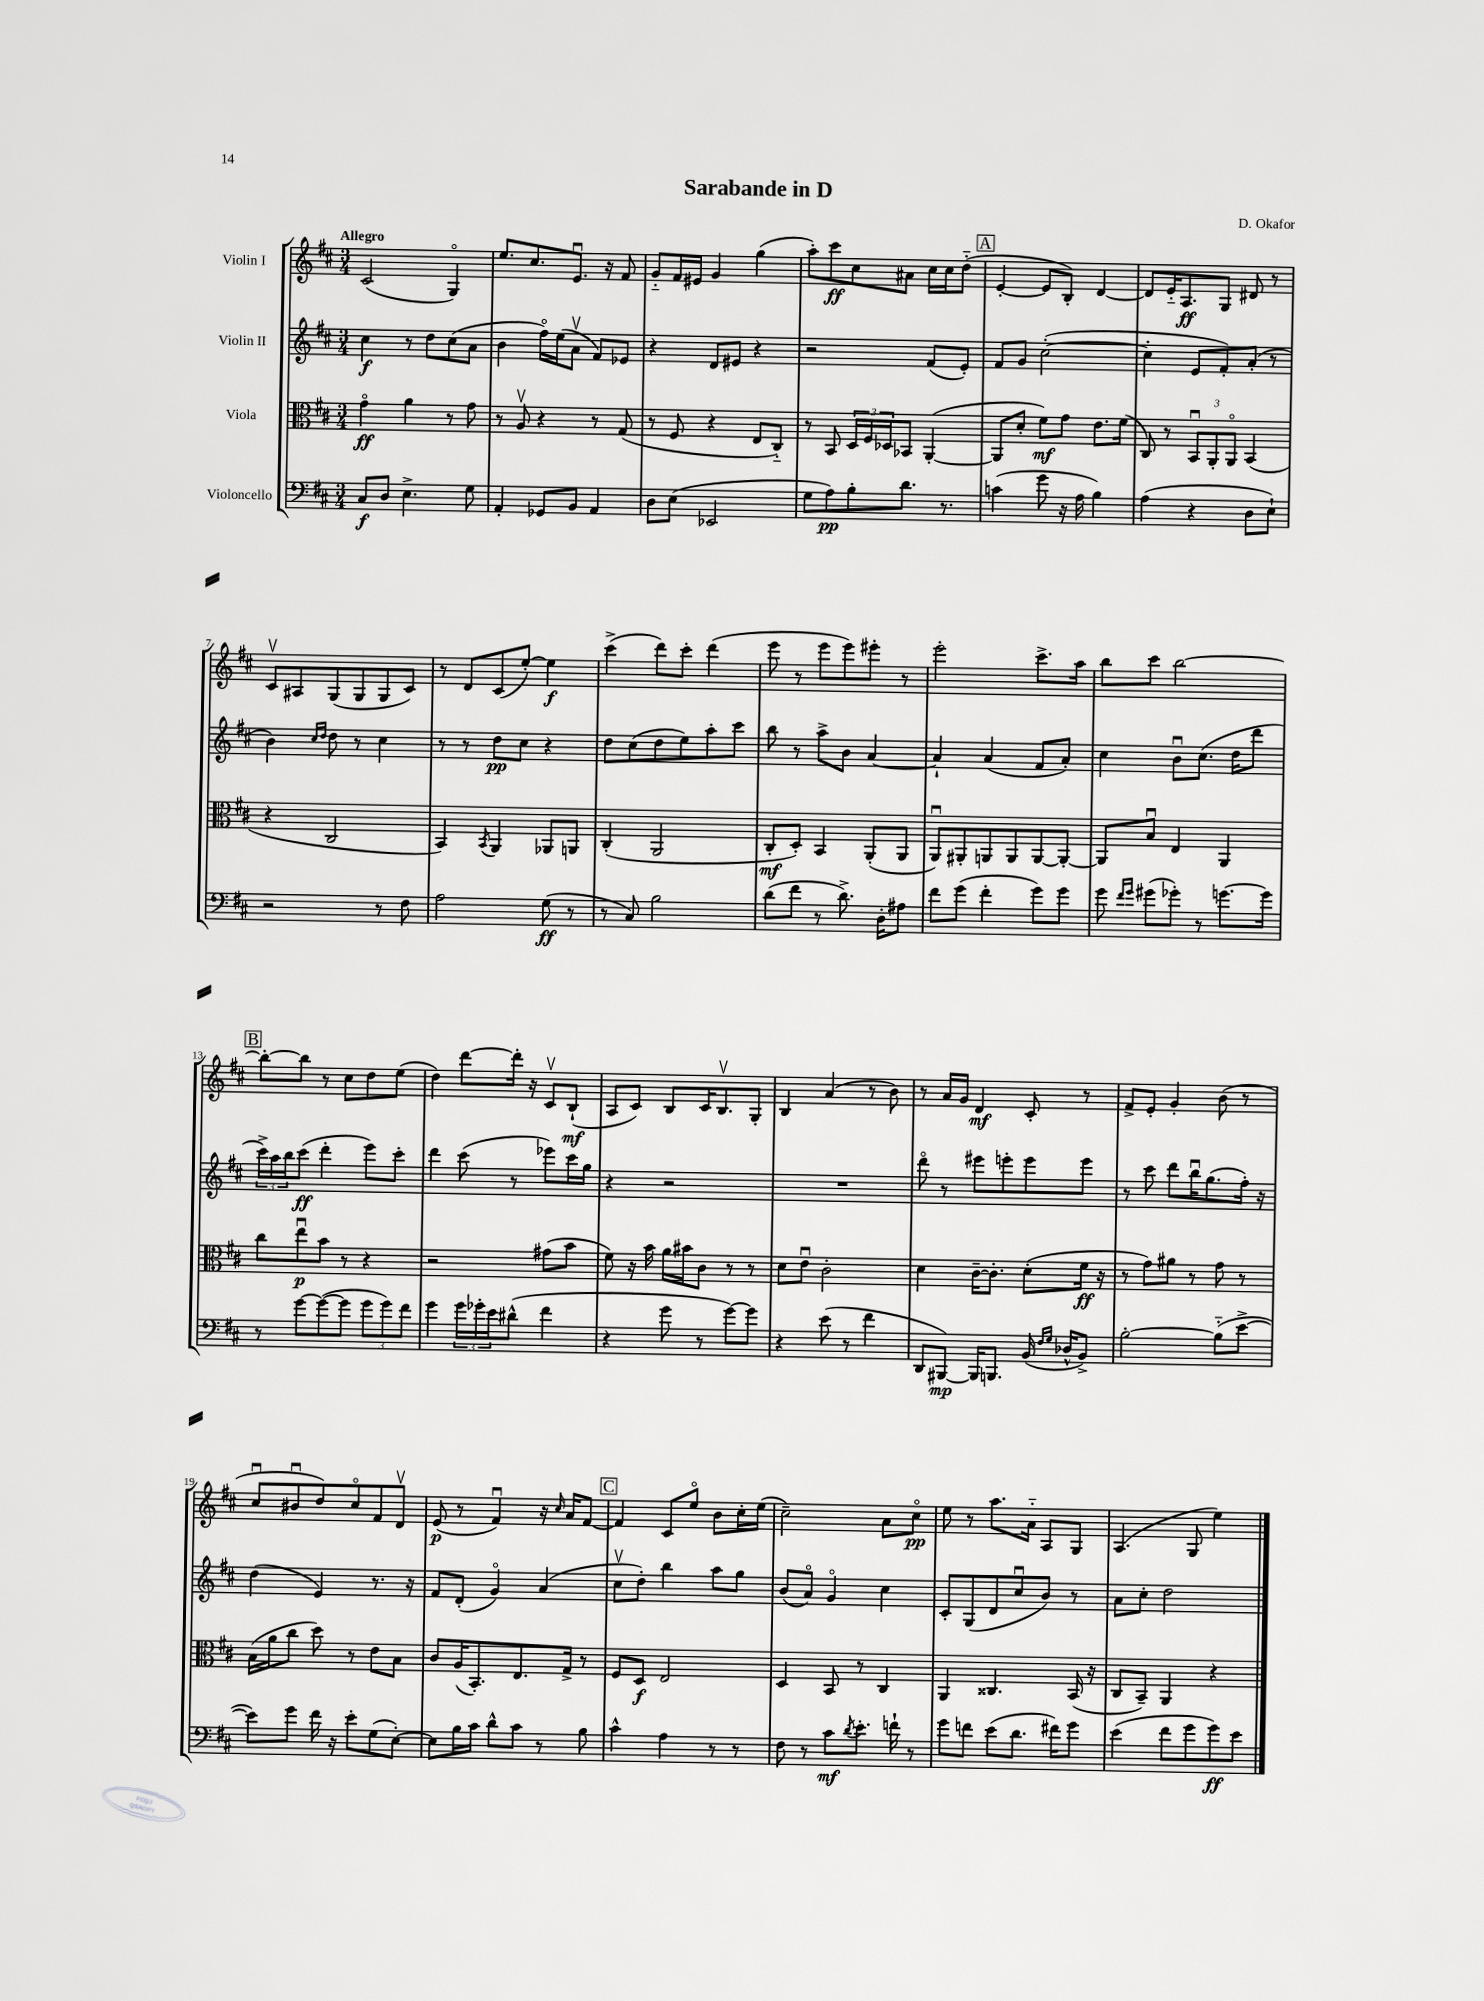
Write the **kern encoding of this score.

**kern	**dynam	**kern	**dynam	**kern	**dynam	**kern	**dynam
*part4	*part4	*part3	*part3	*part2	*part2	*part1	*part1
*staff4	*staff4	*staff3	*staff3	*staff2	*staff2	*staff1	*staff1
*I"Violoncello	*	*I"Viola	*	*I"Violin II	*	*I"Violin I	*
*clefF4	*	*clefC3	*	*clefG2	*	*clefG2	*
*k[f#c#]	*	*k[f#c#]	*	*k[f#c#]	*	*k[f#c#]	*
*M3/4	*	*M3/4	*	*M3/4	*	*M3/4	*
=1	=1	=1	=1	=1	=1	=1	=1
!	!	!	!	!	!	!LO:TX:a:B:t=Allegro	!
8C#/L	f	4g\	ff	4cc#\	f	(2c#/	.
8D/J	.	.	.	.	.	.	.
4.E^\	.	4a\	.	8r	.	.	.
.	.	.	.	8dd\L	.	.	.
.	.	8r	.	(8cc#\	.	4G/)	.
8G\	.	8g\	.	8a\J	.	.	.
=2	=2	=2	=2	=2	=2	=2	=2
4AA'/	.	8r	.	4b\	.	8.ee/L	.
.	.	8Av/	.	.	.	.	.
.	.	.	.	.	.	8.cc#/	.
8GG-X/L	.	4r	.	16ff#\LL)	.	.	.
.	.	.	.	(16ee\J	.	.	.
8BB/J	.	.	.	8av\J	.	8.eu/J	.
4AA/	.	8r	.	8f#/L)	.	.	.
.	.	.	.	.	.	16r	.
.	.	(8G/	.	8e-X/J	.	8f#/	.
=3	=3	=3	=3	=3	=3	=3	=3
8D\L	.	8r	.	4r	.	8g/L	.
(8E\J	.	8F#/	.	.	.	16f#/L	.
.	.	.	.	.	.	16e#X/JJ	.
2EE-X/	.	4r	.	8d/L	.	4g/	.
.	.	.	.	8e#X/J	.	.	.
.	.	8E/L	.	4r	.	(4gg\	.
.	.	8C#/J)	.	.	.	.	.
=4	=4	=4	=4	=4	=4	=4	=4
8G\L	.	8r	.	2r	.	8aa'\L)	.
8A\)	pp	8BB/	.	.	.	8ccc#\	ff
8B'\	.	24D/LL	.	.	.	8cc#\	.
.	.	24F#/	.	.	.	.	.
.	.	24D-X/J	.	.	.	.	.
8.d\J	.	8BB-X/J	.	.	.	8a#X\J	.
.	.	([4AA'/	.	(8f#/L	.	16cc#\LL	.
8.r	.	.	.	.	.	16cc#\J	.
.	.	.	.	8e'/J)	.	(8dd\J	.
!!LO:REH:place=s1:t=A
=5	=5	=5	=5	=5	=5	=5	=5
(4cn\	.	8AA/L]	.	8f#/L	.	[4e'/	.
.	.	8d'/J	.	8g/J	.	.	.
8g\	.	8f#\L)	mf	([2cc#'\	.	8e/L]	.
16r	.	8g\J	.	.	.	8B'/J)	.
16A\	.	.	.	.	.	.	.
4B\)	.	8.e\L	.	.	.	[4d/	.
.	.	(16f#\Jk	.	.	.	.	.
=6	=6	=6	=6	=6	=6	=6	=6
(4A\	.	8C#/)	.	4cc#'\]	.	8d/L]	.
.	.	8r	.	.	.	16e/K	.
.	.	.	.	.	.	8.A/	ff
4r	.	12BBu/L	.	8e/L	.	.	.
.	.	12AA'/	.	.	.	.	.
.	.	.	.	8f#'/)	.	8G/J	.
.	.	12AA/J	.	.	.	.	.
8D\L	.	(4BB/	.	(8a'/J	.	8d#X/	.
8E`\J)	.	.	.	8r	.	8r	.
!!LO:LB:g=z
=7	=7	=7	=7	=7	=7	=7	=7
2r	.	4r	.	4b\)	.	8c#v/L	.
.	.	.	.	.	.	8A#X/	.
.	.	.	.	16qqcc#/LL	.	.	.
.	.	.	.	16qqdd/JJ	.	.	.
.	.	2C#/	.	8dd\	.	(8G/	.
.	.	.	.	8r	.	8G/	.
8r	.	.	.	4cc#\	.	8G/	.
8F#\	.	.	.	.	.	8c#/J)	.
=8	=8	=8	=8	=8	=8	=8	=8
2A\	.	4BB/)	.	8r	.	8r	.
.	.	.	.	8r	.	8d/L	.
.	.	8qBB/	.	.	.	.	.
.	.	4AA/	.	8dd\L	pp	(8c#/	.
.	.	.	.	8cc#\J	.	[8ee'/J)	.
(8G\	ff	8AA-X/L	.	4r	.	4ee\]	f
8r	.	8AAn/J	.	.	.	.	.
=9	=9	=9	=9	=9	=9	=9	=9
8r	.	(4C#'/	.	8dd\L	.	(4ccc#^\	.
8C#/)	.	.	.	(8cc#\	.	.	.
2B\	.	2AA/	.	8dd\	.	8ddd\L)	.
.	.	.	.	8ee\)	.	8ccc#'\J	.
.	.	.	.	8aa'\	.	(4ddd\	.
.	.	.	.	8ccc#\J	.	.	.
=10	=10	=10	=10	=10	=10	=10	=10
(8d\L	.	8C#'/L	mf	8bb\	.	8eee\	.
8f#\J	.	8D'/J)	.	8r	.	8r	.
8r	.	4BB/	.	8aa^\L	.	8eee\L	.
8.d^\)	.	.	.	8b\J	.	8eee\)	.
.	.	(8AA'/L	.	[4a/	.	8eee#X'\J	.
16D'\KL	.	.	.	.	.	.	.
8A#X\J	.	8AA/J	.	.	.	8r	.
=11	=11	=11	=11	=11	=11	=11	=11
8f#\L	.	8AAu/L)	.	4a`/]	.	2eee'\	.
(8g\J	.	8AA#X'/	.	.	.	.	.
4f#'\	.	8AAn/	.	(4a/	.	.	.
.	.	8AA/	.	.	.	.	.
8g\L)	.	[8AA/	.	8f#/L	.	8.ccc#^\L	.
8g\J	.	8AA'/J_	.	8a'/J)	.	.	.
.	.	.	.	.	.	16aa\Jk	.
=12	=12	=12	=12	=12	=12	=12	=12
8g\	.	8AA/L]	.	4cc#\	.	8bb\L	.
16qqf#/LL	.	.	.	.	.	.	.
16qqg/JJ	.	.	.	.	.	.	.
(8g#X\L	.	8Bu/J	.	.	.	8ccc#\J	.
8g-X'\J)	.	4E/	.	8bu\L	.	[2bb\	.
8r	.	.	.	(8.cc#\J	.	.	.
[8.gn\L	.	4AA/	.	.	.	.	.
.	.	.	.	16dd\KL	.	.	.
.	.	.	.	8ddd\J	.	.	.
16g\Jk]	.	.	.	.	.	.	.
!!LO:LB:g=z
!!LO:REH:place=s1:t=B
=13	=13	=13	=13	=13	=13	=13	=13
8r	.	8cc#\L	.	24ccc#^\LL)	.	8bb'\L_	.
.	.	.	.	24aa\	.	.	.
.	.	.	.	24bb\J	.	.	.
[8g\L	.	8eeu\	p	(8ccc#\J	ff	8bb\J]	.
(8g\_	.	8b\J	.	4ddd'\	.	8r	.
8g\J]	.	8r	.	.	.	8cc#\L	.
12g\L	.	4r	.	8eee\L)	.	8dd\	.
12g\)	.	.	.	.	.	.	.
.	.	.	.	8ccc#'\J	.	(8ee\J	.
12f#\J	.	.	.	.	.	.	.
=14	=14	=14	=14	=14	=14	=14	=14
4g\	.	2r	.	4ddd\	.	4dd\)	.
24g\LL	.	.	.	(8ccc#\	.	[8ddd\L	.
24g-X'\	.	.	.	.	.	.	.
24e\J	.	.	.	.	.	.	.
(8d#X^^\J	.	.	.	8r	.	16ddd'\Jk]	.
.	.	.	.	.	.	16r	.
4f#\	.	(8g#X\L	.	8eee-X\L)	.	8c#v/L	.
.	.	8b\J	.	16ccc#\L	.	(8B`/J	mf
.	.	.	.	16gg\JJ	.	.	.
=15	=15	=15	=15	=15	=15	=15	=15
4r	.	8f#\)	.	4r	.	8A/L	.
.	.	16r	.	.	.	8c#/J)	.
.	.	16b\	.	.	.	.	.
8g\	.	16a\LL	.	2r	.	8B/L	.
.	.	16b#X\J	.	.	.	.	.
8r	.	8c#\J	.	.	.	16c#/K	.
.	.	.	.	.	.	8.Bv/	.
[8g\L)	.	8r	.	.	.	.	.
8g\J]	.	8r	.	.	.	8G'/J	.
=16	=16	=16	=16	=16	=16	=16	=16
4r	.	8d\L	.	2.r	.	4B/	.
.	.	8eu\J	.	.	.	.	.
(8e\	.	2c#'\	.	.	.	(4a/	.
8r	.	.	.	.	.	.	.
4f#\	.	.	.	.	.	8r	.
.	.	.	.	.	.	8b\)	.
=17	=17	=17	=17	=17	=17	=17	=17
8DD/L	.	4d\	.	8ddd\	.	8r	.
[8BBB#X/J)	mp	.	.	8r	.	16a/LL	.
.	.	.	.	.	.	16g/JJ	.
16BBB#/KL]	.	[16c#~\KL	.	8eee#X\L	.	4d/	mf
8.BBBn/J	.	8.c#'\J]	.	.	.	.	.
.	.	.	.	8eeen'\	.	.	.
(16BB/	.	(8d'\L	.	8eee\	.	8c#'/	.
16qqF#/LL	.	.	.	.	.	.	.
16qqG/JJ	.	.	.	.	.	.	.
16D-X^^/KL	.	.	.	.	.	.	.
8BB^/J)	.	16f#\Jk	ff	8eee\J	.	8r	.
.	.	16r	.	.	.	.	.
=18	=18	=18	=18	=18	=18	=18	=18
[2B'\	.	8r	.	8r	.	8f#^/L	.
.	.	8g\L)	.	8ccc#\	.	8e'/J	.
.	.	8a#X\J	.	8ddd\L	.	4g'/	.
.	.	8r	.	16bbu\K	.	.	.
.	.	.	.	(8.gg\	.	.	.
(8B\L]	.	8g\	.	.	.	(8b\	.
[8e^\J	.	8r	.	16ff#'\Jk)	.	8r	.
.	.	.	.	16r	.	.	.
!!LO:LB:g=z
=19	=19	=19	=19	=19	=19	=19	=19
8e\L])	.	(16B\LL	.	(4dd\	.	8cc#u/L	.
.	.	16a\J	.	.	.	.	.
8g\J	.	8cc#\J	.	.	.	8b#Xu/	.
16f#\	.	8dd\)	.	4e/)	.	8dd/)	.
16r	.	.	.	.	.	.	.
8e'\L	.	8r	.	.	.	8cc#/	.
(8G\	.	8e\L	.	8.r	.	8f#/	.
[8E'\J)	.	8B\J	.	.	.	8dv/J	.
.	.	.	.	16r	.	.	.
=20	=20	=20	=20	=20	=20	=20	=20
8E\L]	.	8c#/L	.	8f#/L	.	(8e/	p
16B\L	.	(16A/K	.	(8d'/J	.	8r	.
16c#\JJ	.	8.BB'/)	.	.	.	.	.
8d^^\L	.	.	.	4g/)	.	4f#u/)	.
8c#\J	.	8.E/	.	.	.	.	.
8r	.	.	.	(4a/	.	16r	.
.	.	.	.	.	.	16qqcc#/	.
.	.	16G^/Jk	.	.	.	16a/KL	.
8B\	.	8r	.	.	.	[8f#/J	.
!!LO:REH:place=s1:t=C
=21	=21	=21	=21	=21	=21	=21	=21
4c#^^\	.	8F#/L	.	8cc#v\L	.	4f#/]	.
.	.	8D/J	f	8dd'\J)	.	.	.
4A\	.	2E/	.	4bb\	.	8c#/L	.
.	.	.	.	.	.	8ee/J	.
8r	.	.	.	8aa\L	.	8b\L	.
8r	.	.	.	8gg\J	.	16cc#'\L	.
.	.	.	.	.	.	(16ee\JJ	.
=22	=22	=22	=22	=22	=22	=22	=22
8F#\	.	4D/	.	(8b/L	.	2cc#~\)	.
8r	.	.	.	8a/J)	.	.	.
8c#\L	mf	8BB/	.	4g/	.	.	.
8qd/	.	.	.	.	.	.	.
8.e'\J	.	8r	.	.	.	.	.
.	.	4C#/	.	4cc#\	.	8a\L	.
16fn`\	.	.	.	.	.	.	.
8r	.	.	.	.	.	8cc#\J	pp
=23	=23	=23	=23	=23	=23	=23	=23
8g\L	.	4AA/	.	8c#'/L	.	8ee\	.
8fn\J	.	.	.	(8G/	.	8r	.
(8e\L	.	4.C##X/	.	8d/	.	8.aa\L	.
8.d\J	.	.	.	8cc#u/	.	.	.
.	.	.	.	.	.	16a\Jk	.
.	.	.	.	8b/J)	.	8A/L	.
16f#X\KL)	.	.	.	.	.	.	.
8g\J	.	(16BB/	.	8r	.	8G/J	.
.	.	16r	.	.	.	.	.
=24	=24	=24	=24	=24	=24	=24	=24
(4e\	.	8C#/L	.	8a\L	.	(4.A/	.
.	.	8BB~/J)	.	8cc#'\J	.	.	.
8f#\L	.	4AA/	.	2dd\	.	.	.
8g\	.	.	.	.	.	8G/	.
8g\)	ff	4r	.	.	.	4ee\)	.
8e\J	.	.	.	.	.	.	.
==	==	==	==	==	==	==	==
*-	*-	*-	*-	*-	*-	*-	*-
